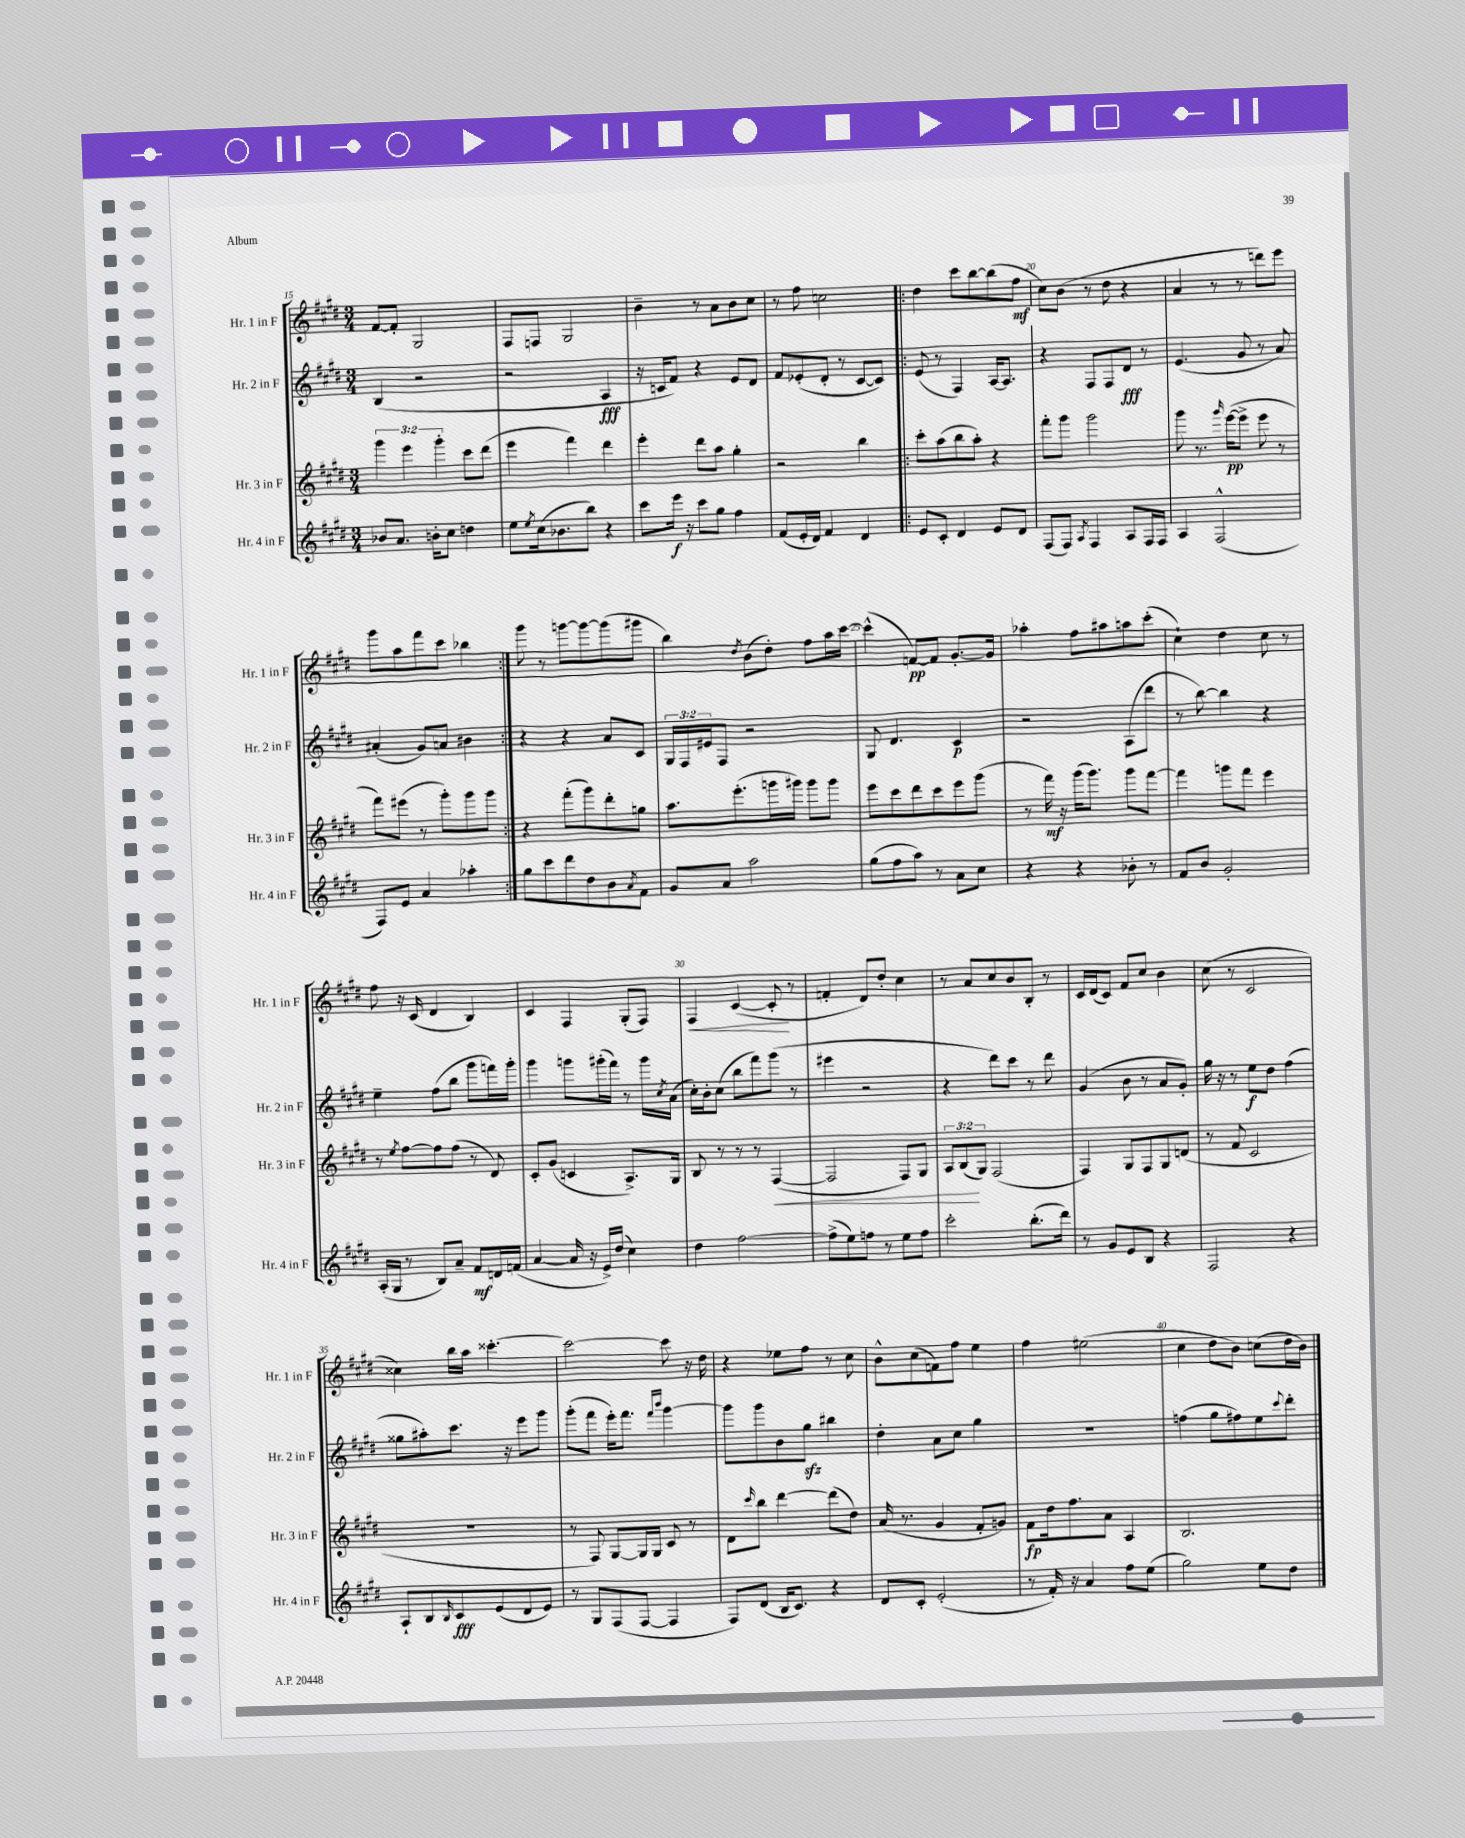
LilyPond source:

<<
\new StaffGroup <<
\new Staff = "s0" \with { instrumentName = "Hr. 1 in F" shortInstrumentName = "Hr. 1 in F" } {
    \clef treble \key e \major \numericTimeSignature \time 3/4
    fis'8~ fis'8-. gis2 |
    fis8 f8 gis2 |
    b'4-- r8 a'8 b'8 cis''8 |
    r8 fis''8 c''2 |
    \repeat volta 2 { dis''4 cis'''8 b''8~ b''8( fis''8\mf |
    cis''8) b'8( r8 dis''8 r4 |
    a'4 r8 r8 d'''8) e'''8 |
    gis'''8 a''8 fis'''8 cis'''8 bes''4 | }
    gis'''8 r8 g'''8~ g'''8~ g'''8( gis'''8 |
    b''4) \acciaccatura { dis''8 } b'8( dis''8-.) fis''8 a''16 cis'''16~ |
    cis'''4-^( f'8~\pp) f'8 gis'8.~-. gis'16 |
    aes''4-. fis''8 ais''8 a''8 cis'''8-.( |
    cis''4-!) dis''4 cis''8 r8 |
    fis''8 r16 cis'16( dis'4 b4) |
    cis'4 fis4 gis8-.( fis8) |
    fis4\< cis'4~( cis'8-.\! r8 |
    f'4-. dis'8) dis''8-. cis''4 |
    r8 a'8 cis''8 b'8 b8-. r8 |
    cis'16 dis'16( cis'8) fis'8 cis''8 b'4 |
    cis''8( r8 cis'2 |
    cisis''4) b''16 a''16 cisis'''4.~-. |
    cisis'''2~ cisis'''8 r16 dis''16 |
    r4 ees''8 fis''8 r8 cis''8 |
    b'8-^ cis''8( f'8) fis''8 e''4 |
    fis''4 eis''2( |
    cis''4 dis''8 b'8) c''8( dis''16 b'16) \bar "|." |
}
\new Staff = "s1" \with { instrumentName = "Hr. 2 in F" shortInstrumentName = "Hr. 2 in F" } {
    \clef treble \key e \major \numericTimeSignature \time 3/4 \override Staff.TupletNumber.text = #tuplet-number::calc-fraction-text
    b4( r2 |
    r2 a4\fff |
    r16 c'16 fis'8) r4 e'8 dis'8 |
    fis'8 ees'8-.( dis'8-. r8 cis'8~ cis'8) |
    \repeat volta 2 { e'8( r8 fis4) a16~ a8. |
    r4 fis8 fis8 dis'8\fff r8 |
    e'4.( gis'8 r8 a'8) |
    ais'4-.( gis'8) a'8 bis'4 | }
    r4 r4 a'8 cis'8 |
    \tuplet 3/2 { gis16 fis16 eis'16 } fis8 r2 |
    gis8 dis'4. cis'4\p |
    r2 a8( dis'''8 |
    r8 b''8~) b''4 r4 |
    e''4-- fis''8( b''8 gis'''8 f'''16) gis'''16-. |
    gis'''4 g'''8 gis'''16-.( fis'''16) r8 gis'''16 \acciaccatura { cis''8 } a'16( |
    cis''16-.) b'16-. cis''8( b''8 fis'''8) gis'''8( r8 |
    eis'''4 r2 |
    r4 dis'''8) cis'''8 r8 dis'''8 |
    gis'4( b'8 r8 a'8 gis'8-.) |
    gis''16 r16 r8 e''8\f dis''8 fis''4( |
    gisis''8 ais''8-.) cis'''8. r16 e'''8 gis'''8 |
    gis'''8-.( fis'''8 e'''16-.) fis'''8. \grace { fis'''16 b'''16 } gis'''4~ |
    gis'''8 gis'''8 b'8 gis''8\sfz bis''4 |
    dis''4-. a'8 cis''8 gis''4 |
    R2. |
    f''4( gis''8 fis''8) e''8 \appoggiatura { cis'''8 } dis'''8-. \bar "|." |
}
\new Staff = "s2" \with { instrumentName = "Hr. 3 in F" shortInstrumentName = "Hr. 3 in F" } {
    \clef treble \key e \major \numericTimeSignature \time 3/4 \override Staff.TupletNumber.text = #tuplet-number::calc-fraction-text
    \tuplet 3/2 { gis'''4 e'''4 gis'''4-. } cis'''8 dis'''8( |
    e'''4 fis'''4) dis'''4 |
    e'''4-. dis'''8 a''8 gis''4-. |
    r2 b''4 |
    \repeat volta 2 { cis'''8-. a''8( b''8 a''8-.) r4 |
    fis'''8-. gis'''8 gis'''2 |
    gis'''8 r8. \grace { gis'''16 } e'''16~\pp( e'''8-> e'''8 r8 |
    fis'''8) eis'''8( r8 gis'''8-.) gis'''8 gis'''8 | }
    r4 fis'''8-.( gis'''8) dis'''8-. g''8 |
    a''8. e'''8.-.( g'''16 gis'''16) gis'''8 gis'''8 |
    e'''8 cis'''8 dis'''8 cis'''8 e'''8 gis'''8( |
    r8 fis'''16\mf) r16 gis'''16( gis'''8.) gis'''8 fis'''8~ |
    fis'''4 g'''8 fis'''8 e'''4 |
    r8 \acciaccatura { e''8 } fis''8~ fis''8 fis''8( r8 dis'8) |
    cis'8-. gis'8( c'4 a8.->) gis16 |
    b8 r8 r8 r8 fis4~\<( |
    fis2 fis8) gis8 |
    \tuplet 3/2 { a8 b8\!( gis8) } fis2( |
    fis4) gis8 fis8 gis8 d'8( |
    r8 fis'8 cis'2 |
    R2. |
    r8 fis8) gis8~ gis16 gis16 cis'8 r8 |
    dis'8 \grace { cis'''16 } b''8 dis'''4~ dis'''8( dis''8) |
    a'16( r8. gis'4 fis'8-. g'8) |
    fis'8\fp dis''16 fis''8. a'8 a4 |
    b2. \bar "|." |
}
\new Staff = "s3" \with { instrumentName = "Hr. 4 in F" shortInstrumentName = "Hr. 4 in F" } {
    \clef treble \key e \major \numericTimeSignature \time 3/4
    bes'8 a'8. b'16-. cis''8 d''4 |
    e''8 \acciaccatura { e''8 } cis''16( bes'8. b''8) r4 |
    cis'''8 e'''16\f r16 cis'''8 gis''8 fis''4 |
    fis'8( e'16-. dis'16) fis'4 dis'4 |
    \repeat volta 2 { e'8 cis'8-. dis'4 e'8 dis'8 |
    fis8( fis8) \acciaccatura { a8 } fis4 a8 fis16 fis16 |
    a4 fis2-^( |
    fis8) e'8 a'4 aes''4-. | }
    gis''8 cis'''8 dis'''8 dis''8 b'8 \acciaccatura { a'8 } fis'8 |
    gis'8 a'8 a''2 |
    gis''8( fis''8 a''8) r8 a'8 cis''8 |
    r4 r4 bes'8-. r8 |
    fis'8 b'8 gis'2-. |
    a16-.( gis16 r8 b8) a'8-- fis'8\mf d'16 f'16( |
    a'4~ a'16 r16 e'16->) dis''16( cis''4) |
    dis''4 fis''2~ |
    fis''8->( e''8) f''8 r8 e''8 f''8 |
    cis'''2-. b''8.-.( dis'''16) |
    r8 gis'8 e'8 b8 r4 |
    fis2 r4 |
    a8-! b8 \grace { b16 } cis'8\fff e'8( dis'8 e'8) |
    r8 gis8 fis8( fis8~ fis4 |
    fis8) dis'8( b16 cis'8.) r4 |
    dis'8 cis'8-. e'2-.( |
    r8 fis'16-.) r16 a'4 fis''8 e''8( |
    gis''2) e''8 dis''8 \bar "|." |
}
>>
>>
\layout { \context { \Score currentBarNumber = #15 \override BarNumber.break-visibility = ##(#f #t #t) barNumberVisibility = #(every-nth-bar-number-visible 5) } }
